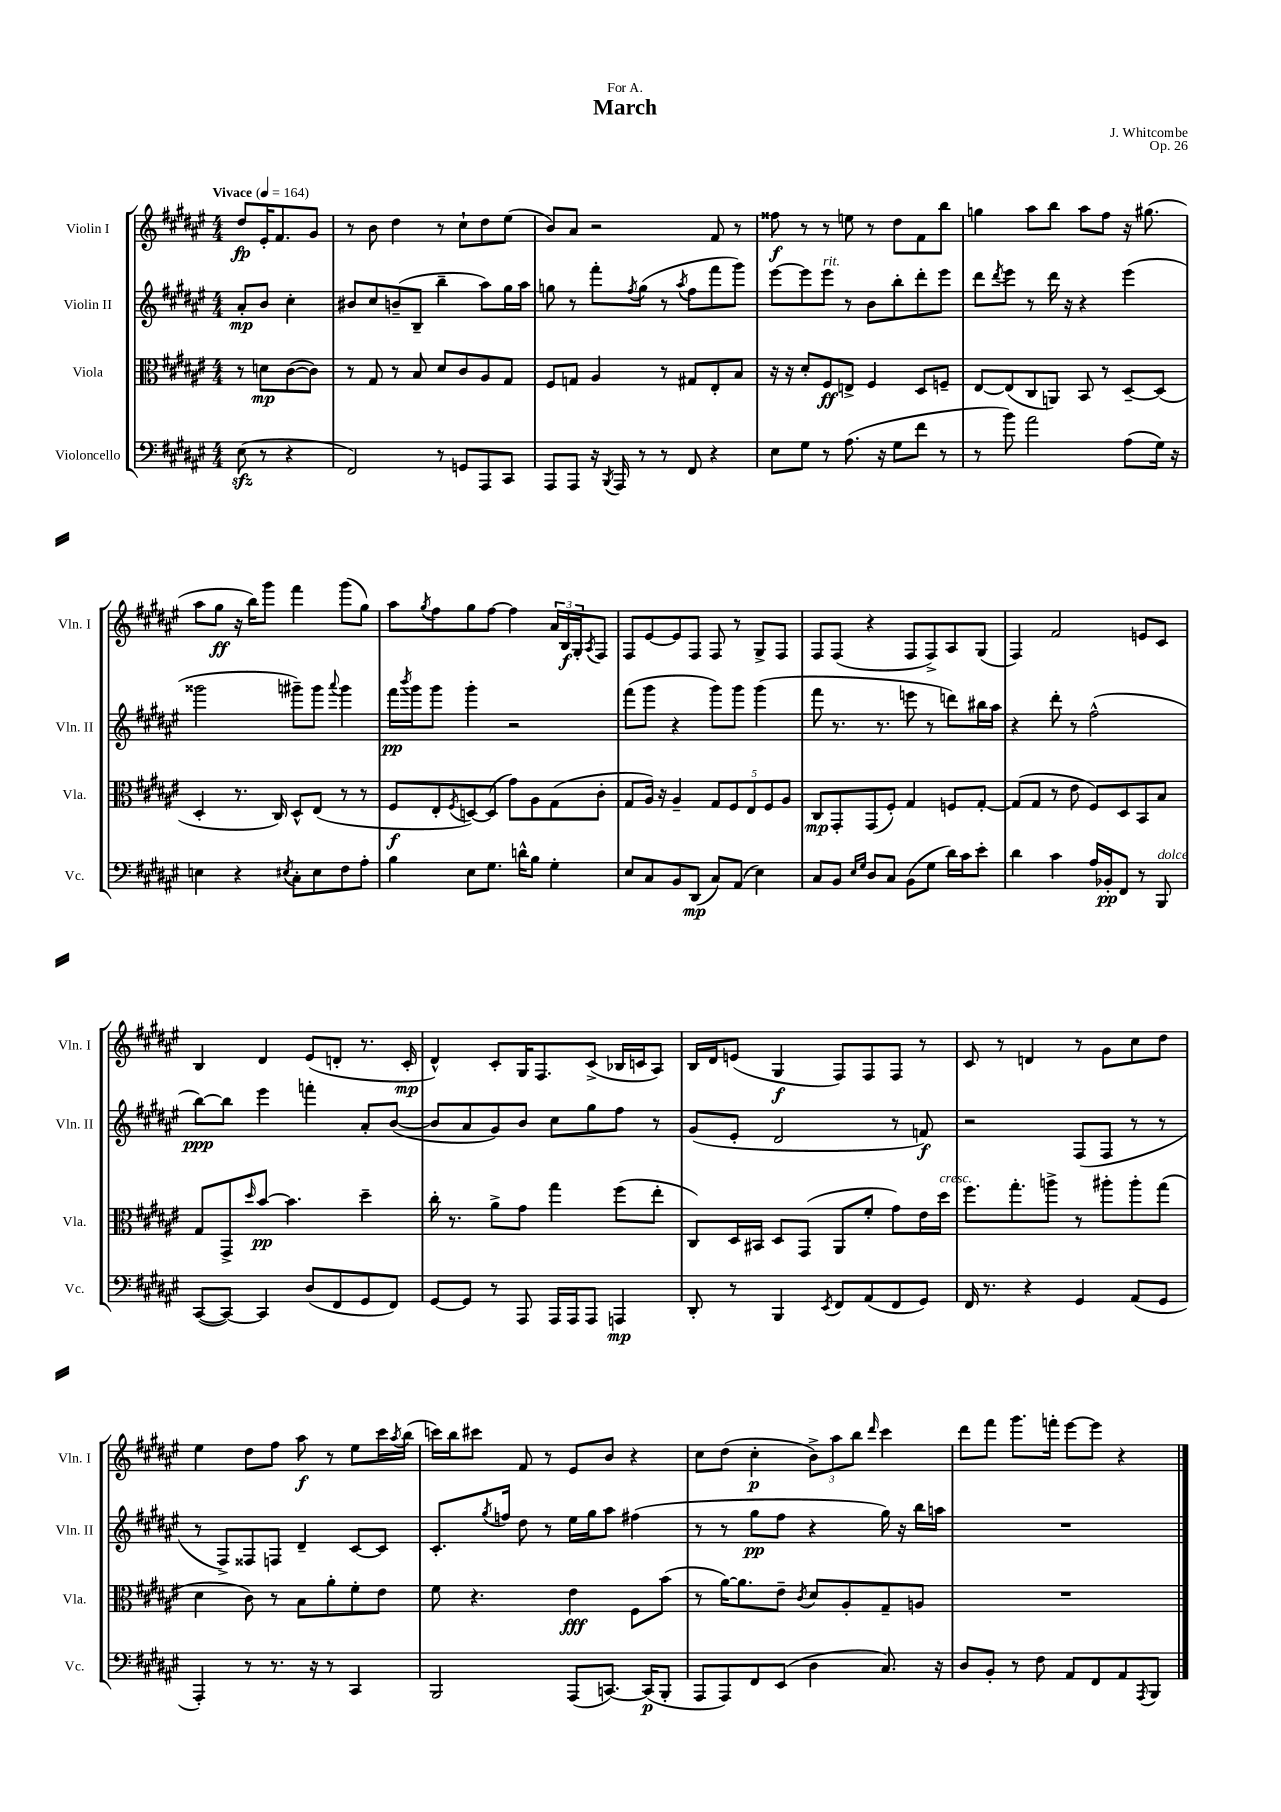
\header { title = "March" composer = "J. Whitcombe" dedication = "For A." opus = "Op. 26" }
<<
\new StaffGroup <<
\new Staff = "s0" \with { instrumentName = "Violin I" shortInstrumentName = "Vln. I" } {
    \clef treble \key fis \major \numericTimeSignature \time 4/4 \partial 2 \tempo "Vivace" 4 = 164
    dis''8\fp eis'16-. fis'8. gis'8 |
    r8 b'8 dis''4 r8 cis''8-! dis''8 eis''8( |
    b'8) ais'8 r2 fis'8 r8 |
    fisis''8\f r8 r8 e''8 r8 dis''8 fis'8 b''8 |
    g''4 ais''8 b''8 ais''8 fis''8 r16 gis''8.( |
    ais''8 gis''8\ff r16 b''16) gis'''8 fis'''4 gis'''8( gis''8) |
    ais''8 \acciaccatura { gis''8 } fis''8 gis''8 fis''8~ fis''4 \tuplet 3/2 { ais'16 b16\f gis16-. } \acciaccatura { ais8 } fis8 |
    fis8 eis'8~ eis'8 fis8 fis8 r8 gis8-> fis8 |
    fis8 fis8( r4 fis8 fis8->) ais8 gis8( |
    fis4) fis'2 e'8 cis'8 |
    b4 dis'4 eis'8( d'8-. r8. cis'16-.\mp |
    dis'4-^) cis'8-. gis16 fis8. cis'8->( bes16 c'16 ais8) |
    b16 dis'16 e'8( gis4\f fis8) fis8 fis8 r8 |
    cis'8 r8 d'4 r8 gis'8 cis''8 dis''8 |
    eis''4 dis''8 fis''8 ais''8\f r8 eis''8 cis'''16 \acciaccatura { ais''8 } b''16( |
    c'''16) b''16 cis'''8 fis'8 r8 eis'8 b'8 r4 |
    cis''8 dis''8( cis''4-.\p \tuplet 3/2 { b'8->) ais''8 b''8 } \grace { dis'''16 } cis'''4 |
    dis'''8 fis'''8 gis'''8. f'''16-. eis'''8~ eis'''8 r4 \bar "|." |
}
\new Staff = "s1" \with { instrumentName = "Violin II" shortInstrumentName = "Vln. II" } {
    \clef treble \key fis \major \numericTimeSignature \time 4/4 \partial 2
    ais'8-.\mp b'8 cis''4-. |
    bis'8 cis''8 b'8--( b8-- b''4-- ais''8) gis''16 ais''16 |
    g''8 r8 fis'''8-. \acciaccatura { fis''8 } g''8( r8 \acciaccatura { ais''8 } fis''8 fis'''8 gis'''8) |
    eis'''8~ eis'''8 eis'''8^\markup { \italic "rit." } r8 b'8 b''8-. dis'''8-. eis'''8 |
    dis'''8 \acciaccatura { dis'''8 } eis'''8 r8 dis'''16 r16 r4 eis'''4( |
    gisis'''2 gis'''8--) gis'''8 \appoggiatura { ais'''8 } gis'''4 |
    fis'''16\pp \acciaccatura { b'''8 } gis'''16 gis'''8 gis'''4-. r2 |
    fis'''8( gis'''8 r4 gis'''8) gis'''8 gis'''4( |
    fis'''8 r8. r8. e'''8 r8 d'''8) bis''16 ais''16 |
    r4 dis'''8-. r8 fis''2-^( |
    b''8~\ppp) b''8 eis'''4 f'''4-. ais'8-. b'8~( |
    b'8 ais'8 gis'8) b'8 cis''8 gis''8 fis''8 r8 |
    gis'8( eis'8-. dis'2 r8 f'8\f) |
    r2 fis8( fis8 r8 r8 |
    r8 fis8->) fisis8 f8 dis'4-- cis'8~ cis'8 |
    cis'8.-. \acciaccatura { gis''8 } f''16 dis''8 r8 eis''16 gis''16 ais''8 fis''4( |
    r8 r8 gis''8\pp fis''8 r4 gis''16) r16 b''16 a''16 |
    R1 \bar "|." |
}
\new Staff = "s2" \with { instrumentName = "Viola" shortInstrumentName = "Vla." } {
    \clef alto \key fis \major \numericTimeSignature \time 4/4 \partial 2
    r8 d'8\mp cis'8~( cis'8) |
    r8 gis8 r8 b8 dis'8 cis'8 ais8 gis8 |
    fis8 g8 ais4 r8 gis8 eis8-. b8 |
    r16 r16 dis'8-. fis8\ff e8-> fis4 dis8 f8-- |
    eis8~ eis8( cis8 a,8) b,8 r8 dis8~-- dis8( |
    dis4-. r8. cis16) dis8-^ eis8( r8 r8 |
    fis8\f eis8-. \acciaccatura { fis8 } d8~) d8( gis'8) ais8 gis8( cis'8-. |
    gis8 ais16) r16 ais4-- \tuplet 5/4 { gis8 fis8 eis8 fis8 ais8 } |
    cis8\mp gis,8-. gis,8( fis8-.) gis4 f8 gis8~-. |
    gis8( gis8 r8 eis'8 fis8) dis8 b,8 b8 |
    gis8 gis,8-> \grace { dis''16 } b'8~\pp b'4. dis''4-- |
    cis''16-. r8. ais'8-> gis'8 gis''4 fis''8( eis''8-. |
    cis8) dis16 bis,16 dis8 gis,8( ais,8 fis'8-. gis'8) eis'16 dis''16^\markup { \italic "cresc." } |
    fis''8. gis''8.-. a''8-> r8 ais''8-. ais''8-. gis''8( |
    dis'4 cis'8) r8 b8 ais'8-. fis'8-. eis'8 |
    fis'8 r4. eis'4\fff fis8 b'8( |
    r8 ais'16~) ais'8. eis'8-- \acciaccatura { cis'8 } dis'8 ais8-. gis8-- a8 |
    R1 \bar "|." |
}
\new Staff = "s3" \with { instrumentName = "Violoncello" shortInstrumentName = "Vc." } {
    \clef bass \key fis \major \numericTimeSignature \time 4/4 \partial 2
    eis8\sfz( r8 r4 |
    fis,2) r8 g,8 ais,,8 cis,8 |
    ais,,8 ais,,8 r16 \acciaccatura { b,,8 } ais,,16 r8 r8 fis,8 r4 |
    eis8 gis8 r8 ais8.( r16 gis8 fis'8 r8 |
    r8 b'8) ais'2 ais8( gis16) r16 |
    e4 r4 \acciaccatura { eis8 } cis8-. eis8 fis8 ais8-. |
    b4 eis8 gis8. d'16-^ b8 gis4-. |
    eis8 cis8 b,8 dis,8\mp( cis8) ais,8( eis4) |
    cis8 b,8 \grace { eis16 gis16 } dis8 cis8 b,8( gis8 dis'16) cis'16 eis'8-. |
    dis'4 cis'4 ais16 bes,16-.\pp fis,8 r8 b,,8^\markup { \italic "dolce" } |
    cis,8~( cis,8~) cis,4 dis8( fis,8 gis,8 fis,8) |
    gis,8~ gis,8 r8 ais,,8 ais,,16 ais,,16 ais,,8 a,,4\mp |
    dis,8-. r8 b,,4 \acciaccatura { eis,8 } fis,8 ais,8( fis,8 gis,8) |
    fis,16 r8. r4 gis,4 ais,8( gis,8 |
    ais,,4-.) r8 r8. r16 r8 cis,4 |
    b,,2 ais,,8( c,8.~) c,16\p( b,,8-. |
    ais,,8 ais,,8) fis,8 eis,8( dis4 cis8.) r16 |
    dis8 b,8-. r8 fis8 ais,8 fis,8 ais,8 \acciaccatura { ais,,8 } b,,8 \bar "|." |
}
>>
>>
\layout { \context { \Score \remove "Bar_number_engraver" } }
